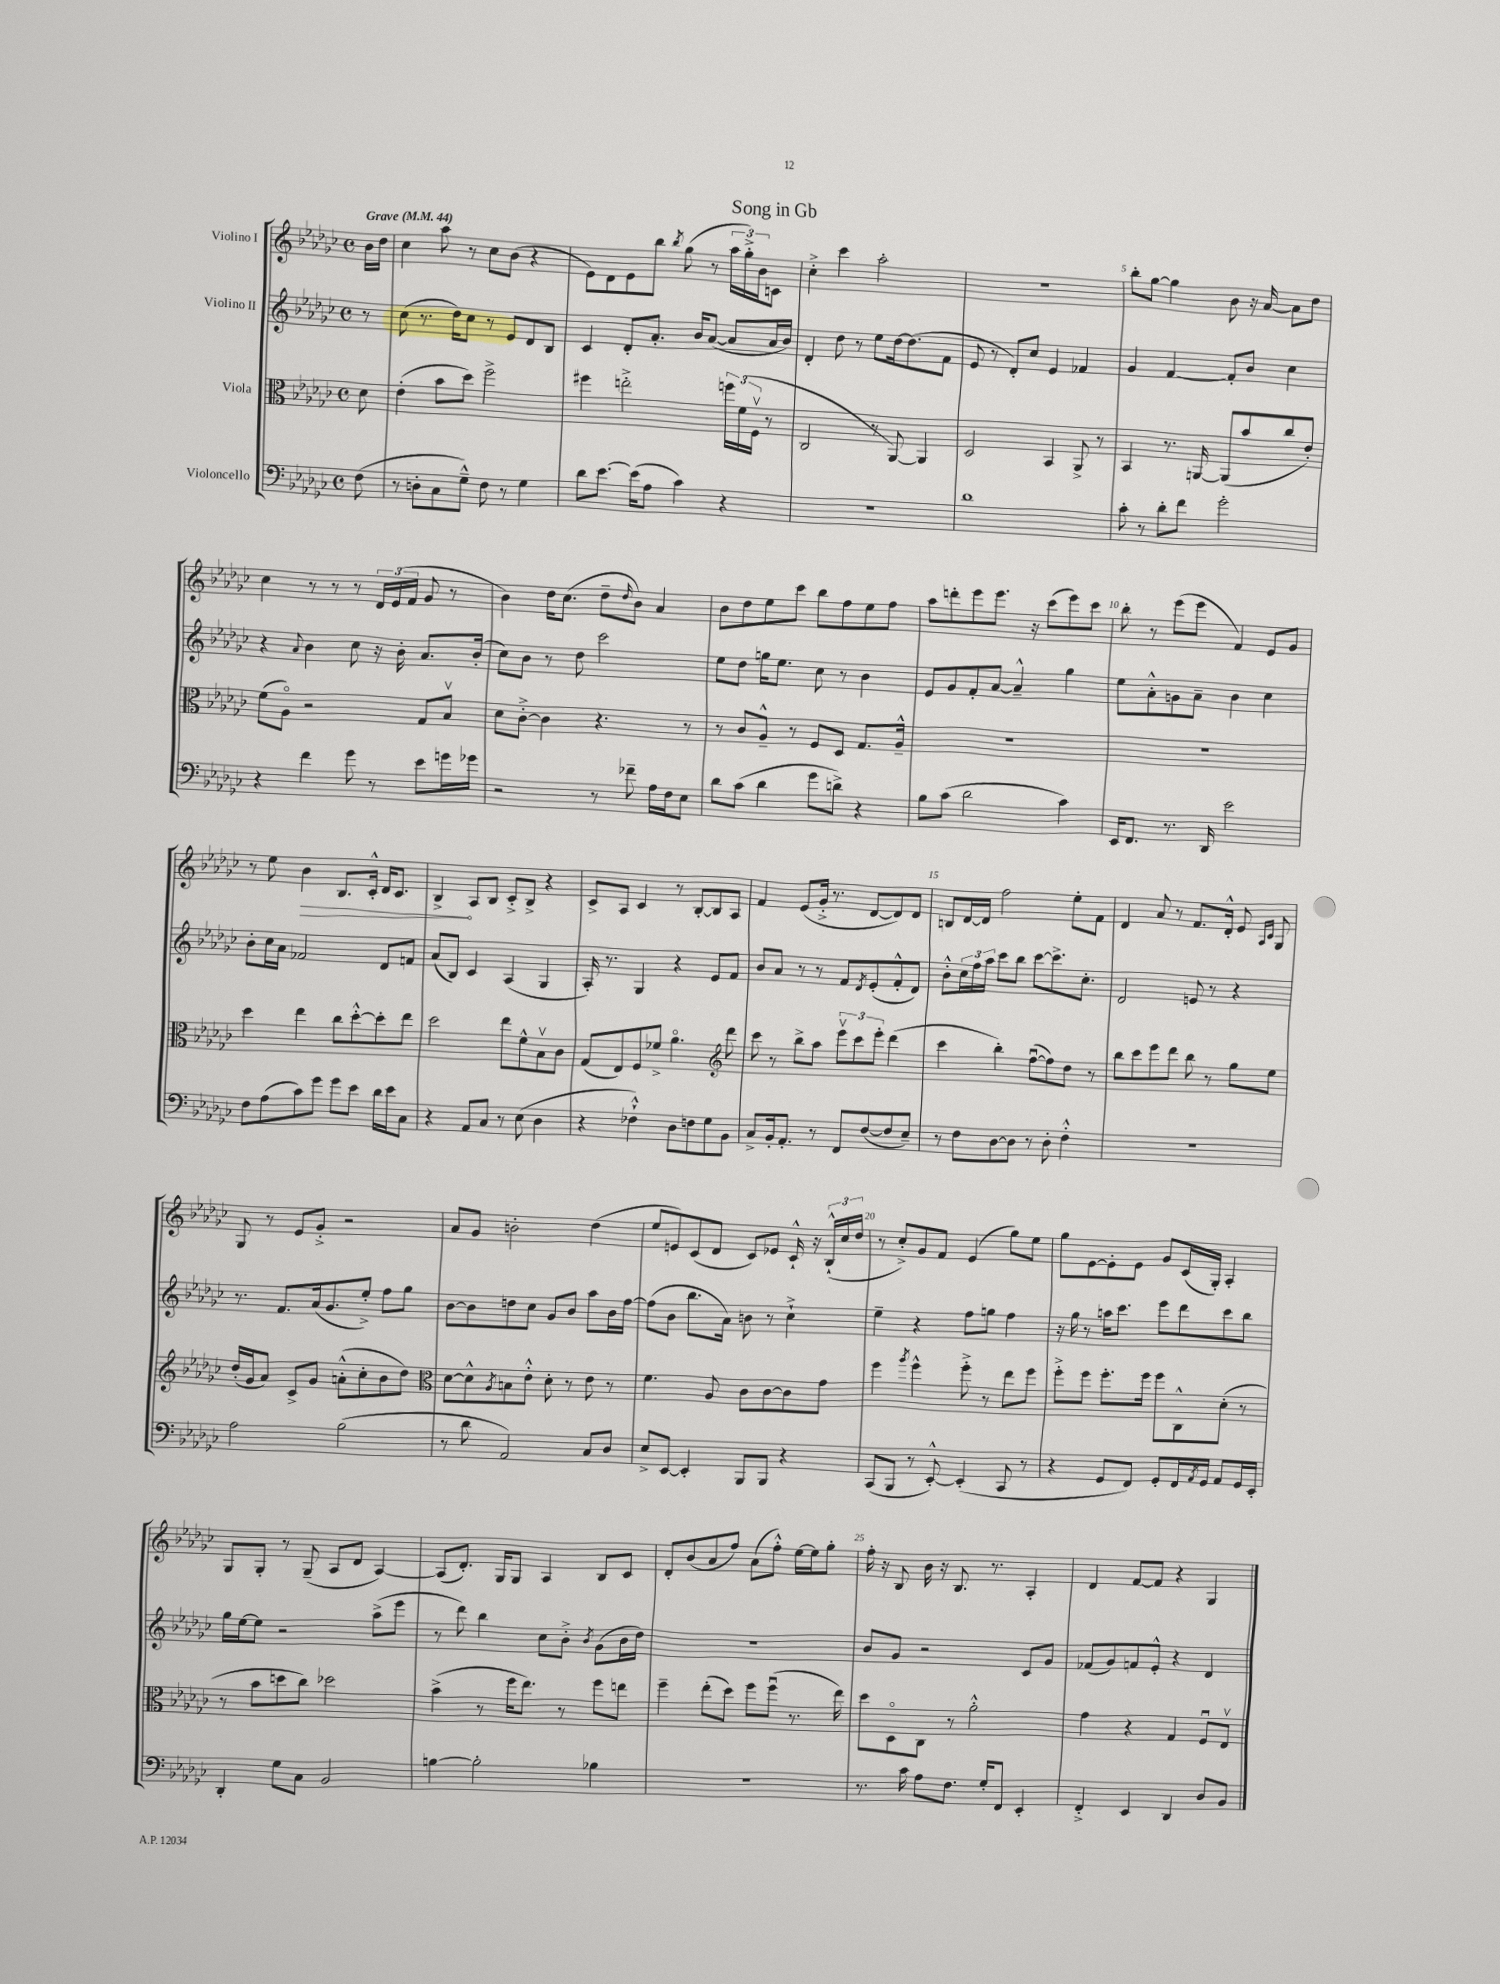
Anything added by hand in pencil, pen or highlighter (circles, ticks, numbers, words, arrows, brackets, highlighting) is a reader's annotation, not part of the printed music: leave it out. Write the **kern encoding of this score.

**kern	**kern	**kern	**kern	**dynam
*part4	*part3	*part2	*part1	*part1
*staff4	*staff3	*staff2	*staff1	*staff1
*I"Violoncello	*I"Viola	*I"Violino II	*I"Violino I	*
*clefF4	*clefC3	*clefG2	*clefG2	*
*k[b-e-a-d-g-c-]	*k[b-e-a-d-g-c-]	*k[b-e-a-d-g-c-]	*k[b-e-a-d-g-c-]	*
*M4/4	*M4/4	*M4/4	*M4/4	*
*met(c)	*met(c)	*met(c)	*met(c)	*
*MM44	*MM44	*MM44	*MM44	*
=	=	=	=	=
!	!	!	!LO:TX:a:B:t=Grave	!
(8F\	8d-\	8r	16b-\LL	.
.	.	.	16dd-\JJ	.
=1	=1	=1	=1	=1
8r	(4e-'\	(8cc-\	4cc-\	.
8Dn'\L	.	8.r	.	.
8C-\	8b-\L	.	8aa-\	.
.	.	16dd-\KL)	.	.
8G-~^^\J)	8dd-\J)	8cc-\J	8r	.
8F\	2ff^\	8r	8cc-\L	.
8r	.	8e-/L	(8b-\J	.
4G-\	.	8d-/	4r	.
.	.	8B-/J	.	.
=2	=2	=2	=2	=2
8d-\L	4ff#X\	4c-/	8e-\L)	.
[8.e-\J	.	.	8d-\	.
.	2een'^\	8d-'/L	8e-\	.
(16e-\KL]	.	.	.	.
8A-\J	.	8.a-'/J	8bb-\J	.
.	.	.	8qbb-/	.
4c-\)	.	.	(8gg-\	.
.	.	16b-/KL	.	.
.	.	([8a-/J	8r	.
4r	24ffn\LL	8a-/L]	24aa-\LL	.
.	(24f\	.	24gg-'^\)	.
.	24Fv\JJ	.	24b-\J	.
.	8r	16a-/L	8cn\J	.
.	.	16b-/JJ)	.	.
=3	=3	=3	=3	=3
1r	2C-/	4d-'/	4cc-'^\	.
.	.	8dd-\	4ccc-\	.
.	.	8r	.	.
.	8r	8ee-\L	2aa-'\	.
.	[8AA-/)	[16dd-\k	.	.
.	.	(8.dd-\]	.	.
.	4AA-/]	.	.	.
.	.	8f\J	.	.
=4	=4	=4	=4	=4
1d-	2D-/	8e-/	1r	.
.	.	8r	.	.
.	.	8d-'/L)	.	.
.	.	8cc-/J	.	.
.	4BB-/	4e-/	.	.
.	8AA-^/	4f-X/	.	.
.	8r	.	.	.
=5	=5	=5	=5	=5
8c-'\	4BB-/	4g-/	8bb-'\L	.
8r	.	.	[8gg-\J	.
8d-'\L	8.r	[4f/	4gg-\]	.
8f\J	.	.	.	.
.	[16AAn/	.	.	.
2g-'\	(8AA/L]	8f'/L]	8b-\	.
.	8b-/	8b-/J	16r	.
.	.	.	[16a-/	.
.	8cc-/	4cc-\	8a-\L]	.
.	8e-'/J)	.	8dd-\J	.
!!LO:LB:g=z
=6	=6	=6	=6	=6
4r	(8f\L	4r	4cc-\	.
.	8A-\J)	.	.	.
.	.	8qqa-/	.	.
4f\	2r	4b-\	8r	.
.	.	.	8r	.
8g-\	.	8cc-\	8r	.
8r	.	16r	24d-/LL	.
.	.	.	(24e-/	.
.	.	16b-'\	.	.
.	.	.	24f/JJ	.
8e-\L	8G-/L	8.a-/L	8g-/	.
16gn\L	8B-v/J	.	8r	.
16g-X\JJ	.	(16b-'/Jk	.	.
=7	=7	=7	=7	=7
2r	8d-\L	8cc-\L)	4b-\)	.
.	[8c-'^\J	8b-\J	.	.
.	4c-\]	8r	16dd-\KL	.
.	.	.	(8.cc-\J	.
.	.	8dd-\	.	.
8r	4.r	2ccc-\	8dd-~\L	.
.	.	.	16qqdd-/	.
8f-X~\	.	.	8b-\J)	.
16A-\LL	.	.	4a-/	.
16F\J	.	.	.	.
8E-\J	8r	.	.	.
=8	=8	=8	=8	=8
8d-\L	8r	8ee-\L	8b-\L	.
(8c-\J	8c-/L	8dd-\J	8dd-\	.
4d-\	8A-~^^/J	16ggn\KL	8ee-\	.
.	.	8.ee-\J	.	.
.	8r	.	8ccc-\J	.
8g-\L	8F/L	8cc-\	8bb-\L	.
8dn^\J)	8D-/J	8r	8ff\	.
4r	8.G-/L	4b-\	8ee-\	.
.	.	.	8ff\J	.
.	16A-~^^/Jk	.	.	.
=9	=9	=9	=9	=9
8B-\L	1r	8e-/L	8aa-\L	.
(8c-\J	.	8g-/	8dddn'\	.
2d-\	.	8f'/	8eee-\	.
.	.	[8a-/J	8.eee-\J	.
.	.	4a-~^^/]	.	.
.	.	.	16r	.
.	.	.	(8ccc-\L	.
4c-\)	.	4gg-\	8eee-\)	.
.	.	.	8ccc-\J	.
=10	=10	=10	=10	=10
16EE-/KL	1r	8ee-\L	8bb-'\	.
8.FF/J	.	.	.	.
.	.	8a-'^^\	8r	.
8.r	.	8gn\	(8eee-\L	.
.	.	8a-~\J	8eee-\J	.
16DD-/	.	.	.	.
2e-\	.	4b-\	4f/)	.
.	.	4cc-\	8e-/L	.
.	.	.	8g-/J	.
!!LO:LB:g=z
=11	=11	=11	=11	=11
8F\L	4dd-\	8b-'\L	8r	.
(8A-\	.	16cc-\L	8ee-\	.
.	.	16a-\JJ	.	.
!	!	!	!	!LO:HP:b
8c-\)	4ee-\	2f-X/	4b-\	>
8g-\J	.	.	.	.
8g-\L	8cc-\L	.	8.B-/L	.
8e-\J	[8dd-'^^\	.	.	.
.	.	.	16c-'^^/Jk	.
16d-\LL	8dd-'\]	8d-/L	16d-/KL	.
16e-\J	.	.	8.c-/J	.
8C-\J	8ee-\J	8fn/J	.	.
=12	=12	=12	=12	=12
4r	2dd-\	(8a-/L	4B-^/	.
.	.	8B-/J)	.	.
8AA-/L	.	4c-/	8A-/L	]
8C-/J	.	.	8B-/J	.
8r	8ee-\L	(4A-/	8c-'^/L	.
(8E-\	8f^^\	.	8B-^/J	.
4D-\	8B-v\	4G-/	4r	.
.	8c-\J	.	.	.
=13	=13	=13	=13	=13
4r	(8G-/L	16A-'/)	8c-^/L	.
.	.	8.r	.	.
.	8E-/)	.	8A-/J	.
4F-X`^^\)	8F/	4G-/	4c-/	.
.	8f-X^/J	.	.	.
8D-\L	4.a-\	4r	8r	.
8Fn\	.	.	[8B-'/L	.
8G-\	.	8e-/L	8B-/]	.
*	*clefG2	*	*	*
8BB-\J	8ddd-\	8f/J	8A-/J	.
=14	=14	=14	=14	=14
8C-^/L	8ccc-\	8b-/L	4f/	.
16BB-'/k	8r	8a-/J	.	.
8.AA-'/J	.	.	.	.
.	8bb-^\L	8r	(8e-/L	.
8r	8aa-\J	8r	16g-'^/Jk	.
.	.	.	8.r	.
8FF/L	12eee-v\L	8f/L	.	.
.	12ccc-\	.	.	.
.	.	8qd-/	.	.
([8F/	.	(8e-'/	[8d-/L	.
.	12eee-'\J	.	.	.
8F/]	(4ddd-\	8f'^^/	8d-/])	.
8E-~/J)	.	8d-/J)	8d-/J	.
=15	=15	=15	=15	=15
8r	4ccc-\	8b-'^^\L	8Bn/L	.
8F\L	.	24cc-\L	[16d-/L	.
.	.	24ff\	.	.
.	.	.	16d-/JJ]	.
.	.	24aa-\JJ	.	.
[8D-\	4bb-'\)	8ccc-\L	2ff\	.
8D-\J]	.	8bb-\J	.	.
8r	([8ffu\L	[8ccc-\L	.	.
8D-'\	8ff\])	8.ccc-^\]	.	.
4F'^^\	8dd-\J	.	8ee-'\L	.
.	.	8.cc-'\J	.	.
.	8r	.	8f\J	.
=16	=16	=16	=16	=16
1r	8bb-\L	2d-/	4d-/	.
.	8ccc-\	.	.	.
.	8eee-\	.	8a-/	.
.	8ddd-\J	.	8r	.
.	8bb-\	8en/	8.f/L	.
.	8r	8r	.	.
.	.	.	16d-'^^/Jk	.
.	8gg-\L	4r	8e-/	.
.	.	.	16qqA-/LL	.
.	.	.	16qqc-/JJ	.
.	8ee-\J	.	8G-/	.
!!LO:LB:g=z
=17	=17	=17	=17	=17
2A-\	(16dd-'/LL	8.r	8G-/	.
.	16g-/J	.	.	.
.	8a-/J)	.	8r	.
.	.	8.f/L	.	.
.	8c-^/L	.	8e-/L	.
.	8g-/J	(16a-/k	8g-'^/J	.
.	.	8.g-/	.	.
(2B-\	(8an'^^\L	.	2r	.
.	8cc-'\	8ee-'^/J)	.	.
.	8b-\	8ff\L	.	.
.	8dd-\J)	8gg-\J	.	.
=18	=18	=18	=18	=18
*	*clefC3	*	*	*
8r	[8d-\L	[8b-\L	8a-/L	.
8d-\	8d-^^\]	8b-\]	8g-/J	.
.	8qA-/	.	.	.
2AA-/)	8Bn\	8ddn\	2bn'\	.
.	8e-'^^\J	8cc-\J	.	.
.	8d-'\	8g-/L	.	.
.	8r	8b-/J	.	.
8C-/L	8e-\	8aa-\L	(4dd-\	.
8D-/J	8r	16b-\L	.	.
.	.	[16ff\JJ	.	.
=19	=19	=19	=19	=19
8E-^/L	4.f\	(8ff\L]	8ee-/L	.
[8EE-/J	.	8b-\J	8en/)	.
4EE-'/]	.	8.bb-\L	(8c-/	.
.	8A-/	.	8d-/J	.
.	.	16a-\Jk)	.	.
8BBB-/L	8c-\L	8bn\	8c-/L)	.
8BBB-/J	[8c-\	8r	8e-X/J	.
4r	8c-\]	4cc-`^\	16c-`^^/	.
.	.	.	16r	.
.	8g-\J	.	(24B-`^^/LL	.
.	.	.	24cc-/	.
.	.	.	24dd-/JJ	.
=20	=20	=20	=20	=20
(8CC-/L	4ff\	4ee-~\	8r	.
8BBB-/J	.	.	8cc-'^/L)	.
.	8qaa-/	.	.	.
8r	4ff^^\	4r	8g-/	.
[8EE-'^^/)	.	.	8f/J	.
(4EE-'/]	8ff'^\	8ff\L	(4e-/	.
.	8r	8ggn\J	.	.
8CC-/	8ee-\L	4ff\	8gg-\L)	.
8r	8ff\J	.	8ee-\J	.
=21	=21	=21	=21	=21
4r	8ff'^\L	16r	8gg-\L	.
.	.	16gg-\	.	.
.	8ff\J	8r	[8e-\	.
8GG-/L	8.ff'\L	16aan\KL	8e-'\]	.
.	.	8.ccc-\J	.	.
8FF/J)	.	.	8e-\J	.
.	16ff\Jk	.	.	.
8GG-'/L	8ff\L	8eee-\L	8g-/L	.
16FF/L	8C-^^\	8ddd-\	(16c-/L	.
8qAA-/	.	.	.	.
16GG-/JJ	.	.	16G-'/JJ)	.
8AA-/L	(8d-'\J	8ccc-\	4A-'/	.
16GG-/L	8r	8bb-\J	.	.
16EE-'/JJ	.	.	.	.
!!LO:LB:g=z
=22	=22	=22	=22	=22
4DD-'/	8r	16gg-\LL	8G-/L	.
.	.	[16ee-\J	.	.
.	8b-\L	8ee-\J]	8G-'/J	.
8G-\L	8ddn\	2r	8r	.
8C-\J	8cc-\J)	.	(8G-~/	.
2BB-/	2dd-X\	.	8A-/L	.
.	.	.	8d-/J	.
.	.	(8aa-^\L	[4A-/)	.
.	.	8eee-\J	.	.
=23	=23	=23	=23	=23
[4Bn\	(4b-^\	8r	(8A-/L]	.
.	.	8ddd-\)	8.d-'/J)	.
2B'\]	8r	4bb-\	.	.
.	.	.	16G-/KL	.
.	16ff\KL	.	8G-/J	.
.	8.ee-\J)	.	.	.
.	.	8cc-\L	4A-/	.
.	8r	8b-'^\J	.	.
.	.	8qb-/	.	.
4B-X\	8ff\L	(8g-\L	8B-/L	.
.	8een\J	16b-\L	8c-/J	.
.	.	16dd-\JJ)	.	.
=24	=24	=24	=24	=24
1r	4ff~\	1r	8d-'/L	.
.	.	.	(8b-/	.
.	(8ee-'\L	.	8a-/	.
.	8dd-\J)	.	8ff/J)	.
.	8ff\L	.	(8a-\L	.
.	(8ffu\J	.	8ff'^^\J)	.
.	8.r	.	[16ee-\LL	.
.	.	.	16ee-\J]	.
.	.	.	8gg-'\J	.
.	16ee-\)	.	.	.
=25	=25	=25	=25	=25
8.r	8dd-\L	8b-/L	16ff'\	.
.	.	.	16r	.
.	8D-\	8g-/J	8B-/	.
16c-\	.	.	.	.
8A-\L	8C-\J	2r	16b-\	.
.	.	.	16r	.
8.F\J	8r	.	8.B-/	.
.	2a-'^^\	.	.	.
16G-'/KL	.	.	8.r	.
8FF/J	.	.	.	.
4EE-'/	.	8c-/L	4A-'/	.
.	.	8g-/J	.	.
=26	=26	=26	=26	=26
4FF'^/	4g-\	(8f-X/L	4d-/	.
.	.	8g-/)	.	.
4EE-/	4r	8fn/	[8f/L	.
.	.	8e-'^^/J	8f/J]	.
4DD-/	4G-/	4r	4r	.
8D-/L	8Fu/L	4d-/	4G-/	.
8BB-/J	8E-v/J	.	.	.
==	==	==	==	==
*-	*-	*-	*-	*-
